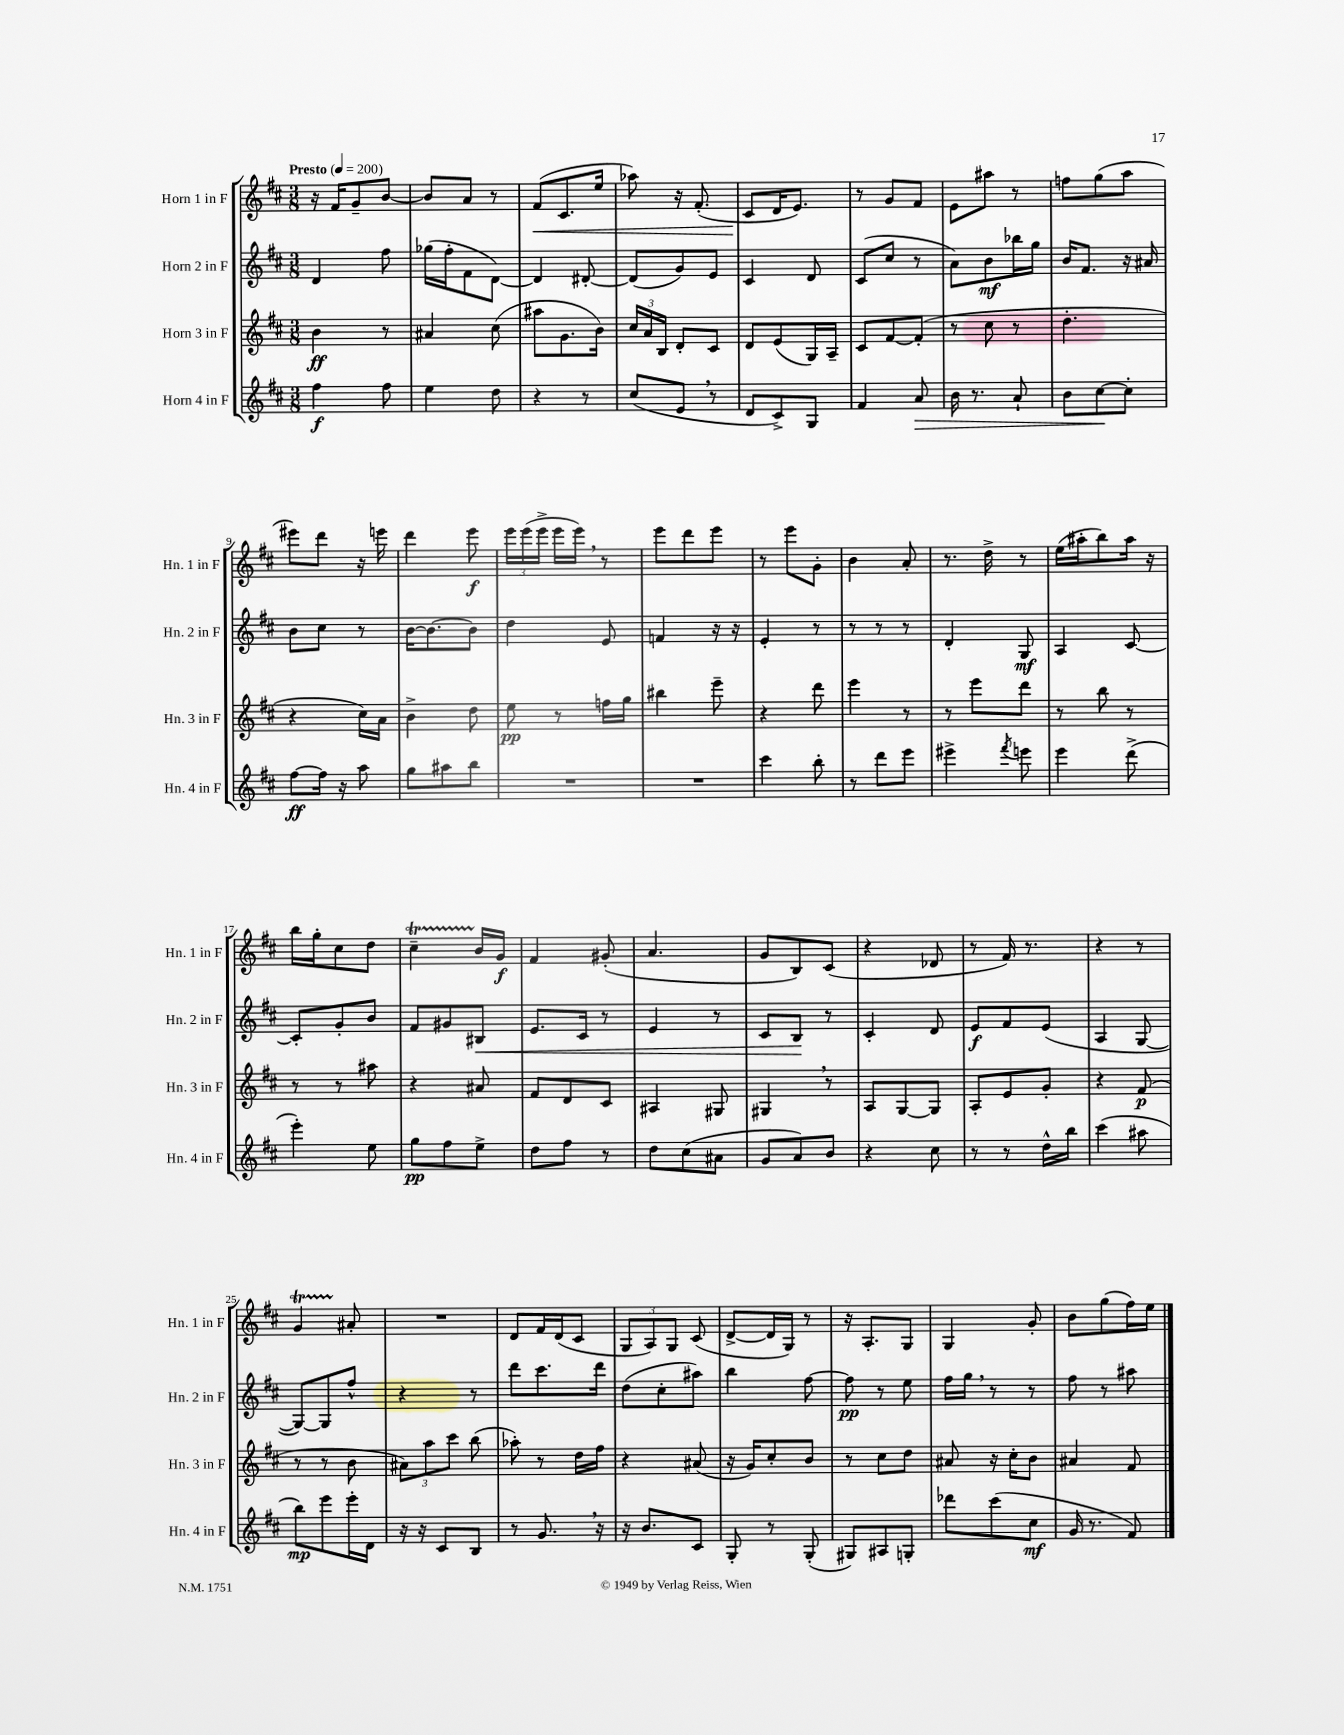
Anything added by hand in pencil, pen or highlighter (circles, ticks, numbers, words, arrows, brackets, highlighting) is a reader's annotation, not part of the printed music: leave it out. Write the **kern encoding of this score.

**kern	**dynam	**kern	**dynam	**kern	**dynam	**kern	**dynam
*part4	*part4	*part3	*part3	*part2	*part2	*part1	*part1
*staff4	*staff4	*staff3	*staff3	*staff2	*staff2	*staff1	*staff1
*I"Horn 4 in F	*	*I"Horn 3 in F	*	*I"Horn 2 in F	*	*I"Horn 1 in F	*
*I'Hn. 4 in F	*	*I'Hn. 3 in F	*	*I'Hn. 2 in F	*	*I'Hn. 1 in F	*
*clefG2	*	*clefG2	*	*clefG2	*	*clefG2	*
*k[f#c#]	*	*k[f#c#]	*	*k[f#c#]	*	*k[f#c#]	*
*M3/8	*	*M3/8	*	*M3/8	*	*M3/8	*
*MM200	*	*MM200	*	*MM200	*	*MM200	*
=1	=1	=1	=1	=1	=1	=1	=1
!	!	!	!	!	!	!LO:TX:a:B:t=Presto	!
4ff#\	f	4b\	ff	4d/	.	16r	.
.	.	.	.	.	.	16f#/KL	.
.	.	.	.	.	.	8g~/	.
8ff#\	.	8r	.	8ff#\	.	[8b/J	.
=2	=2	=2	=2	=2	=2	=2	=2
4ee\	.	4a#X/	.	(16gg-X\LL	.	8b/L]	.
.	.	.	.	16ff#'\J	.	.	.
.	.	.	.	8f#\	.	8a/J	.
8dd\	.	(8cc#\	.	[8d\J)	.	8r	.
=3	=3	=3	=3	=3	=3	=3	=3
!	!	!	!	!	!	!	!LO:HP:b
4r	.	8aa#X\L	.	4d/]	.	(8f#/L	<
.	.	8.g\	.	.	.	8.c#/	.
8r	.	.	.	[8d#X'/	.	.	.
.	.	16b\Jk)	.	.	.	16ee/Jk	.
=4	=4	=4	=4	=4	=4	=4	=4
(8cc#/L	.	24cc#/LL	.	(8d#/L]	.	8aa-X\)	.
.	.	24a/	.	.	.	.	.
.	.	24B/JJ	.	.	.	.	.
8e,/J	.	8d'/L	.	8g/)	.	16r	.
.	.	.	.	.	.	(8.f#'/	.
8r	.	8c#/J	.	8e/J	.	.	.
=5	=5	=5	=5	=5	=5	=5	=5
8d/L	.	8d/L	.	4c#/	.	8c#/L	.
8c#^/)	.	(8e/	.	.	.	16d/K	[
.	.	.	.	.	.	8.e/J)	.
8G/J	.	16G/L)	.	8d/	.	.	.
.	.	16A~/JJ	.	.	.	.	.
=6	=6	=6	=6	=6	=6	=6	=6
4f#/	.	8c#/L	.	(8c#/L	.	8r	.
.	.	[8f#/	.	8cc#/J	.	8g/L	.
!	!LO:HP:b	!	!	!	!	!	!
8a/	>	(8f#'/J]	.	8r	.	8f#/J	.
=7	=7	=7	=7	=7	=7	=7	=7
16b\	.	8r	.	8a\L)	.	8e\L	.
8.r	.	.	.	.	.	.	.
.	.	8cc#\	.	8b\	mf	8aa#X\J	.
8a`/	.	8r	.	16bb-X\L	.	8r	.
.	.	.	.	16gg\JJ	.	.	.
=8	=8	=8	=8	=8	=8	=8	=8
8b\L	.	4.dd'\	.	16b/KL	.	8ffn\L	.
.	.	.	.	8.f#/J	.	.	.
[8cc#\	.	.	.	.	.	(8gg\	.
8cc#'\J]	]	.	.	16r	.	8aa\J	.
.	.	.	.	16a#X/	.	.	.
!!LO:LB:g=z
=9	=9	=9	=9	=9	=9	=9	=9
[8ff#\L	ff	4r	.	8b\L	.	8eee#X\L)	.
16ff#\Jk]	.	.	.	8cc#\J	.	8ddd\J	.
16r	.	.	.	.	.	.	.
8aa\	.	16cc#\LL)	.	8r	.	16r	.
.	.	16a\JJ	.	.	.	16eeen\	.
=10	=10	=10	=10	=10	=10	=10	=10
8gg\L	.	4b^\	.	[16b\KL	.	4ddd\	.
.	.	.	.	8.b\_	.	.	.
8aa#X\	.	.	.	.	.	.	.
8bb\J	.	8dd\	.	8b\J]	.	8eee\	f
=11	=11	=11	=11	=11	=11	=11	=11
4.r	.	8ee\	pp	4dd\	.	24eee\LL	.
.	.	.	.	.	.	(24eee\	.
.	.	.	.	.	.	24eee^\JJ	.
.	.	8r	.	.	.	16eee\LL	.
.	.	.	.	.	.	16eee,\JJ)	.
.	.	16ffn\LL	.	8e/	.	8r	.
.	.	16gg\JJ	.	.	.	.	.
=12	=12	=12	=12	=12	=12	=12	=12
4.r	.	4bb#X\	.	4fn/	.	8eee\L	.
.	.	.	.	.	.	8ddd\	.
.	.	8eee~\	.	16r	.	8eee\J	.
.	.	.	.	16r	.	.	.
=13	=13	=13	=13	=13	=13	=13	=13
4ccc#\	.	4r	.	4e'/	.	8r	.
.	.	.	.	.	.	8eee\L	.
8bb'\	.	8ddd\	.	8r	.	8g'\J	.
=14	=14	=14	=14	=14	=14	=14	=14
8r	.	4eee\	.	8r	.	4b\	.
8ddd\L	.	.	.	8r	.	.	.
8eee\J	.	8r	.	8r	.	8a'/	.
=15	=15	=15	=15	=15	=15	=15	=15
4eee#X^\	.	8r	.	4d'/	.	8.r	.
.	.	8eee\L	.	.	.	.	.
.	.	.	.	.	.	16dd^\	.
8qfff#/	.	.	.	.	.	.	.
8eeen\	.	8ddd\J	.	8G/	mf	8r	.
=16	=16	=16	=16	=16	=16	=16	=16
4eee\	.	8r	.	4A/	.	(16ee\LL	.
.	.	.	.	.	.	16aa#X'\J	.
.	.	8bb\	.	.	.	8bb\)	.
(8ddd^\	.	8r	.	[8c#/	.	16aa#\Jk	.
.	.	.	.	.	.	16r	.
!!LO:LB:g=z
=17	=17	=17	=17	=17	=17	=17	=17
4eee'\)	.	8r	.	8c#'/L]	.	16bb\LL	.
.	.	.	.	.	.	16gg'\J	.
.	.	8r	.	8g'/	.	8cc#\	.
8ee\	.	8aa#X\	.	8b/J	.	8dd\J	.
=18	=18	=18	=18	=18	=18	=18	=18
8gg\L	pp	4r	.	8f#/L	.	4cc#t~\	.
8ff#\	.	.	.	8g#X/	.	.	.
!	!	!	!	!	!LO:HP:b	!	!
8ee^\J	.	8a#X/	.	8B#X/J	<	16b/LL	.
.	.	.	.	.	.	16g/JJ	f
=19	=19	=19	=19	=19	=19	=19	=19
8dd\L	.	8f#/L	.	8.e/L	.	4f#/	.
8ff#\J	.	8d/	.	.	.	.	.
.	.	.	.	16c#/Jk	.	.	.
8r	.	8c#/J	.	8r	.	(8g#X'/	.
=20	=20	=20	=20	=20	=20	=20	=20
8dd\L	.	4A#X/	.	4e/	.	4.a/	.
(8cc#\	.	.	.	.	.	.	.
8a#X\J	.	8G#X/	.	8r	.	.	.
=21	=21	=21	=21	=21	=21	=21	=21
8g/L	.	4G#X,/	.	8c#/L	.	8g/L	.
8a/)	.	.	.	8B/J	.	8B/)	.
8b/J	.	8r	.	8r	[	(8c#/J	.
=22	=22	=22	=22	=22	=22	=22	=22
4r	.	8A/L	.	4c#'/	.	4r	.
.	.	[8G/	.	.	.	.	.
8cc#\	.	8G/J]	.	8d/	.	8d-X/	.
=23	=23	=23	=23	=23	=23	=23	=23
8r	.	8A'/L	.	8e/L	f	8r	.
8r	.	8e/	.	8f#/	.	16f#/)	.
.	.	.	.	.	.	8.r	.
16dd^^\LL	.	8g'/J	.	(8e/J	.	.	.
16bb\JJ	.	.	.	.	.	.	.
=24	=24	=24	=24	=24	=24	=24	=24
(4ccc#\	.	4r	.	4A/	.	4r	.
8aa#X\	.	(8f#/	p	[8G/	.	8r	.
!!LO:LB:g=z
=25	=25	=25	=25	=25	=25	=25	=25
8bb\L)	mp	8r	.	8G/L_)	.	4gT/	.
8eee\	.	8r	.	8G/]	.	.	.
16eee'\L	.	8b\	.	8ff#^^/J	.	8a#X'/	.
16d\JJ	.	.	.	.	.	.	.
=26	=26	=26	=26	=26	=26	=26	=26
16r	.	12a#X\L)	.	4r	.	4.r	.
16r	.	.	.	.	.	.	.
.	.	12aa\	.	.	.	.	.
8c#/L	.	.	.	.	.	.	.
.	.	12ccc#\J	.	.	.	.	.
8B/J	.	(8bb\	.	8r	.	.	.
=27	=27	=27	=27	=27	=27	=27	=27
8r	.	8aa-X'\)	.	8ddd\L	.	8d/L	.
8.g,/	.	8r	.	8.ccc#\	.	16f#/L	.
.	.	.	.	.	.	(16d/J	.
.	.	16dd\LL	.	.	.	8c#/J	.
16r	.	16ff#\JJ	.	16ddd\Jk	.	.	.
=28	=28	=28	=28	=28	=28	=28	=28
16r	.	4r	.	(8dd\L	.	12G/L	.
8.b/L	.	.	.	.	.	.	.
.	.	.	.	.	.	12A/)	.
.	.	.	.	8cc#'\	.	.	.
.	.	.	.	.	.	12G/J	.
8c#/J	.	(8a#X/	.	8aa#X\J)	.	(8c#/	.
=29	=29	=29	=29	=29	=29	=29	=29
8G'/	.	16r	.	4bb\	.	[8d^/L	.
.	.	16g/KL)	.	.	.	.	.
8r	.	8cc#'/	.	.	.	16d/L]	.
.	.	.	.	.	.	16G/JJ)	.
(8G'/	.	8b/J	.	[8ff#\	.	8r	.
=30	=30	=30	=30	=30	=30	=30	=30
8G#X/L)	.	8r	.	8ff#\]	pp	16r	.
.	.	.	.	.	.	8.A'/L	.
8A#X/	.	8cc#\L	.	8r	.	.	.
8Gn'/J	.	8dd\J	.	8ee\	.	8G/J	.
=31	=31	=31	=31	=31	=31	=31	=31
8ddd-X\L	.	8a#X/	.	16ff#\LL	.	4G/	.
.	.	.	.	16gg,\JJ	.	.	.
(8ccc#\	.	16r	.	8r	.	.	.
.	.	16cc#'\KL	.	.	.	.	.
8cc#\J	mf	8b\J	.	8r	.	8g'/	.
=32	=32	=32	=32	=32	=32	=32	=32
16g/	.	4a#X/	.	8ff#\	.	8b\L	.
8.r	.	.	.	.	.	.	.
.	.	.	.	8r	.	(8gg\	.
8f#/)	.	8f#/	.	8aa#X\	.	16ff#\L)	.
.	.	.	.	.	.	16ee\JJ	.
==	==	==	==	==	==	==	==
*-	*-	*-	*-	*-	*-	*-	*-
